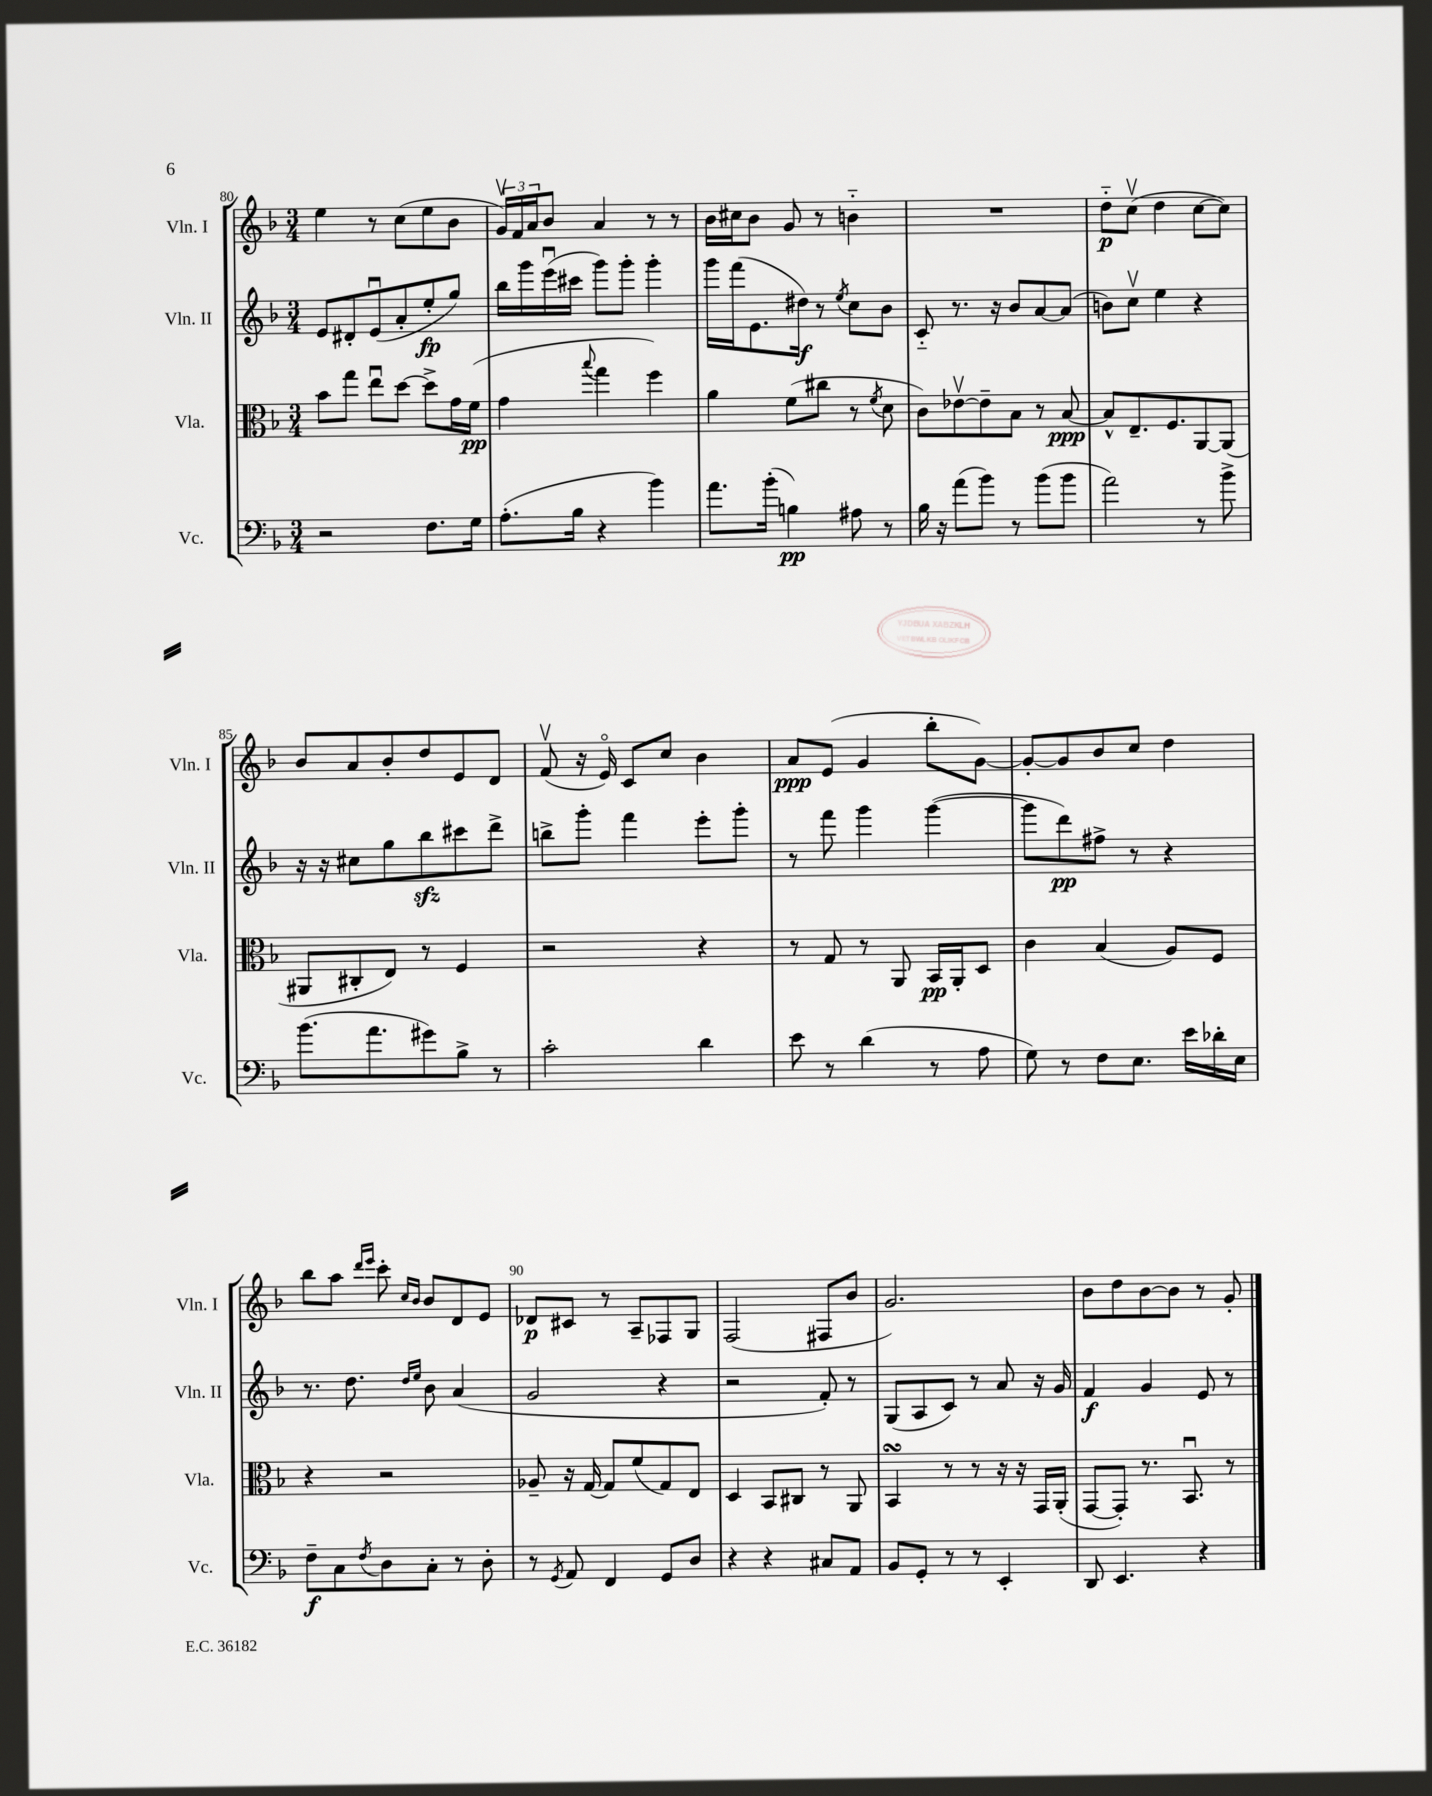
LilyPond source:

<<
\new StaffGroup <<
\new Staff = "s0" \with { instrumentName = "Vln. I" shortInstrumentName = "Vln. I" } {
    \clef treble \key f \major \numericTimeSignature \time 3/4
    e''4 r8 c''8( e''8 bes'8 |
    \tuplet 3/2 { g'16\upbow) f'16 a'16 } bes'8 a'4 r8 r8 |
    bes'16 cis''16 bes'8 g'8 r8 b'4-_ |
    R2. |
    d''8-_\p c''8\upbow( d''4 c''8~ c''8) |
    bes'8 a'8 bes'8-. d''8 e'8 d'8 |
    f'8\upbow( r16 e'16\flageolet) c'8 c''8 bes'4 |
    a'8\ppp e'8( g'4 bes''8-. g'8~) |
    g'8~-. g'8 bes'8 c''8 d''4 |
    bes''8 a''8 \grace { d'''16 e'''16 } c'''8-. \grace { c''16 bes'16 } bes'8 d'8 e'8 |
    des'8\p cis'8 r8 a8-- fes8 g8 |
    f2( fis8 bes'8 |
    g'2.) |
    bes'8 d''8 bes'8~ bes'8 r8 g'8-. \bar "|." |
}
\new Staff = "s1" \with { instrumentName = "Vln. II" shortInstrumentName = "Vln. II" } {
    \clef treble \key f \major \numericTimeSignature \time 3/4
    e'8 dis'8-. e'8\downbow( a'8-. e''8-.\fp g''8) |
    bes''16 g'''16 e'''16\downbow( cis'''16 g'''8) g'''8-. g'''4-. |
    g'''16 f'''16( e'8. dis''16\f) r8 \acciaccatura { e''8 } c''8 bes'8 |
    c'8-_ r8. r16 bes'8 a'8~ a'8( |
    b'8) c''8\upbow e''4 r4 |
    r16 r16 cis''8 g''8 bes''8\sfz cis'''8 d'''8-> |
    b''8-> g'''8-. f'''4 e'''8-. g'''8-. |
    r8 f'''8 g'''4 g'''4~( |
    g'''8 d'''8\pp) fis''8-> r8 r4 |
    r8. d''8. \grace { d''16 e''16 } bes'8 a'4( |
    g'2 r4 |
    r2 f'8-.) r8 |
    g8( a8 c'8) r8 a'8 r16 g'16 |
    f'4\f g'4 e'8 r8 \bar "|." |
}
\new Staff = "s2" \with { instrumentName = "Vla." shortInstrumentName = "Vla." } {
    \clef alto \key f \major \numericTimeSignature \time 3/4
    bes'8 g''8 e''8\downbow d''8~ d''8-> g'16 f'16\pp( |
    g'4 \appoggiatura { bes''8 } g''4 f''4) |
    a'4 f'8( cis''8 r8 \acciaccatura { f'8 } d'8 |
    c'8) ees'8~\upbow ees'8-- bes8 r8 bes8~\ppp |
    bes8-^ e8.-- f8. a,8~ a,8( |
    ais,8 cis8-. e8) r8 f4 |
    r2 r4 |
    r8 g8 r8 a,8 bes,16\pp a,16-. d8 |
    c'4 bes4( a8) f8 |
    r4 r2 |
    aes8-- r16 g16~ g8 f'8( g8) e8 |
    d4 bes,8 cis8 r8 a,8 |
    bes,4\turn r8 r8 r16 r16 g,16 a,16-.( |
    g,8~ g,8-.) r8. bes,8.\downbow r8 \bar "|." |
}
\new Staff = "s3" \with { instrumentName = "Vc." shortInstrumentName = "Vc." } {
    \clef bass \key f \major \numericTimeSignature \time 3/4
    r2 f8. g16 |
    a8.-.( bes16 r4 bes'4) |
    a'8. bes'16-.( b4\pp) ais8 r8 |
    bes16 r16 a'8( bes'8) r8 bes'8( bes'8 |
    a'2) r8 bes'8-> |
    bes'8.( a'8. gis'8) bes8-> r8 |
    c'2-. d'4 |
    e'8 r8 d'4( r8 a8 |
    g8) r8 f8 e8. e'16 des'16-. e16 |
    f8--\f c8 \acciaccatura { f8 } d8 c8-. r8 d8-. |
    r8 \acciaccatura { g,8 } a,8 f,4 g,8 d8 |
    r4 r4 cis8 a,8 |
    bes,8 g,8-. r8 r8 e,4-. |
    d,8 e,4. r4 \bar "|." |
}
>>
>>
\layout { \context { \Score currentBarNumber = #80 \override BarNumber.break-visibility = ##(#f #t #t) barNumberVisibility = #(every-nth-bar-number-visible 5) } }
